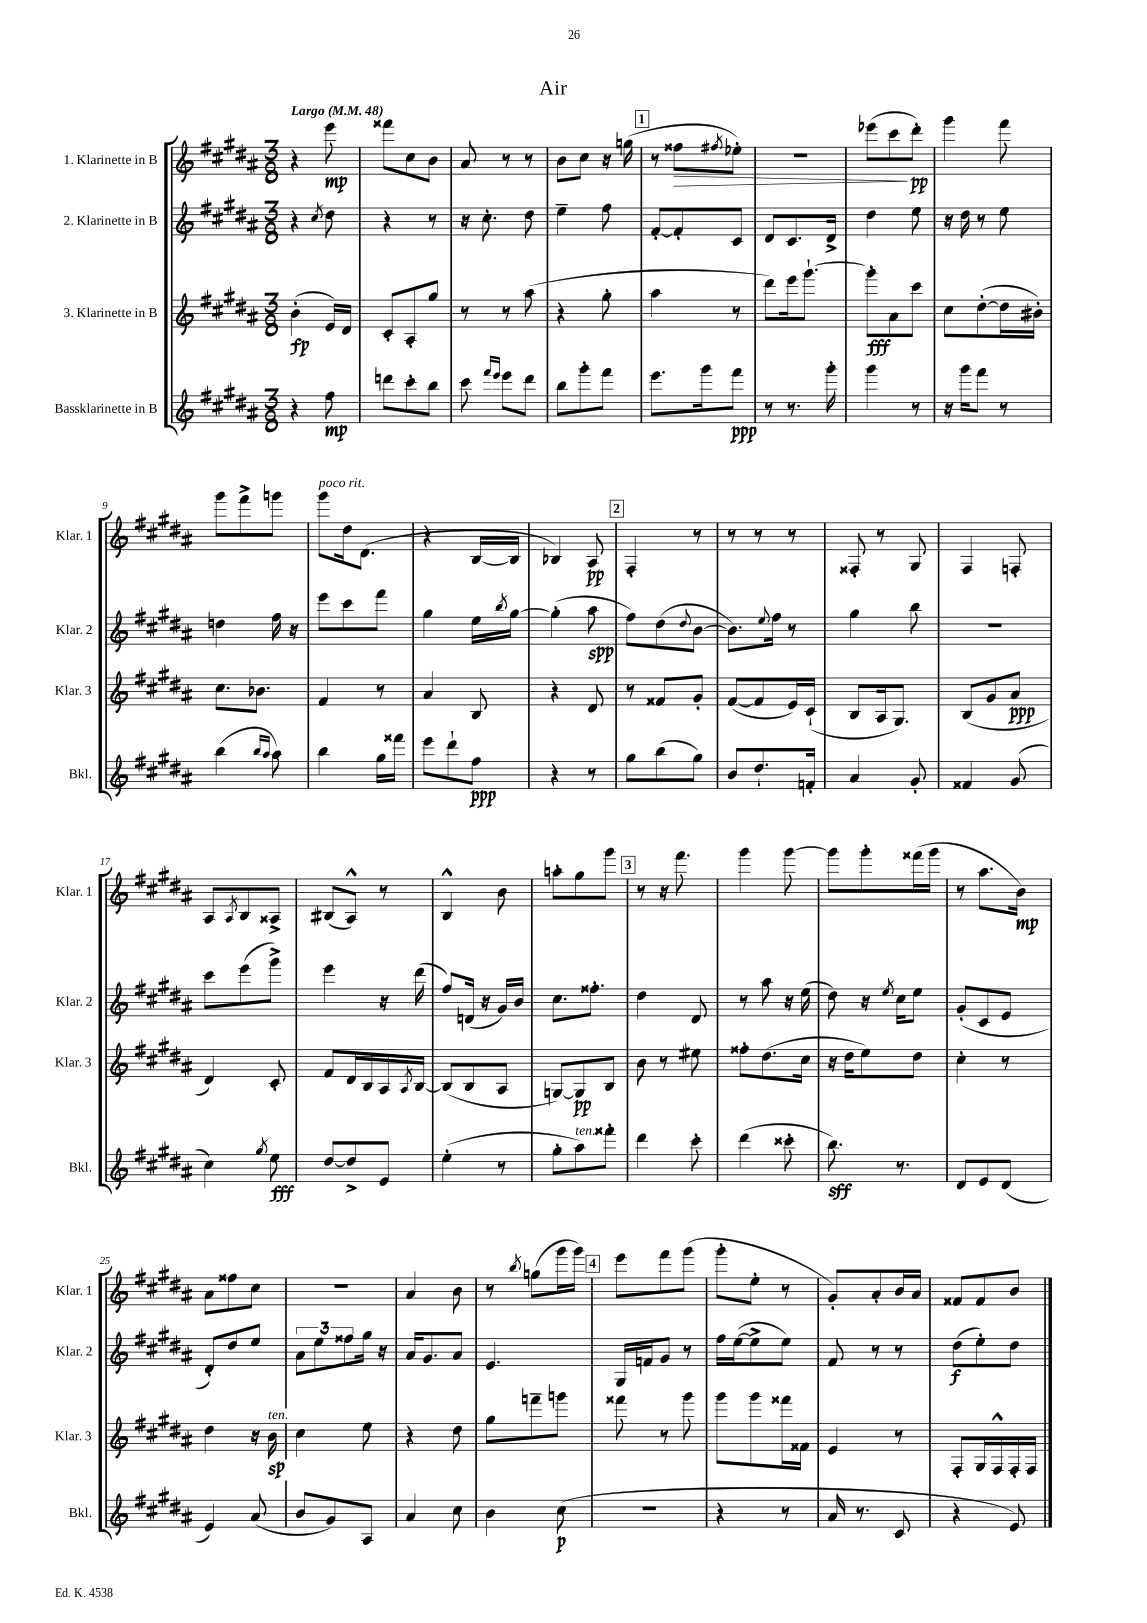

**kern	**kern	**kern	**kern
*staff4	*staff3	*staff2	*staff1
*clefG2	*clefG2	*clefG2	*clefG2
*k[f#c#g#d#a#]	*k[f#c#g#d#a#]	*k[f#c#g#d#a#]	*k[f#c#g#d#a#]
*M3/8	*M3/8	*M3/8	*M3/8
*MM48	*MM48	*MM48	*MM48
4r	(4b'	4r	4r
.	.	8qcc#	.
8ff#	16e)	8dd#	8eee
.	16d#	.	.
=	=	=	=
8ddd	8c#'	4r	8fff##
8ccc#'	8A#'	.	8cc#
8bb	8gg#	8r	8b
=	=	=	=
8ccc#	8r	16r	8a#
.	.	8.cc#'	.
16qqfff#	.	.	.
16qqeee	.	.	.
8eee	8r	.	8r
8ddd#	(8aa#	8dd#	8r
=	=	=	=
8bb	4r	4ee~	8b
8ggg#'	.	.	8cc#
8fff#	8gg#'	8ff#	16r
.	.	.	(16gg
=	=	=	=
8.eee	4aa#	[8f#'	8r
.	.	8f#']	8ff##
16ggg#	.	.	.
.	.	.	8qff#
8fff#	8r	8c#	8ee-')
=	=	=	=
8r	8ddd#)	8d#	4.r
8.r	16eee	8.c#	.
.	[8.ggg#`	.	.
16ggg#'	.	16d#^	.
=	=	=	=
4ggg#	8ggg#']	4dd#	(8eee-
.	8a#	.	8ccc#
8r	8ccc#	8ee	8ddd#')
=	=	=	=
16r	8cc#	16r	4ggg#
16ggg#	.	16dd#	.
8fff#	([8dd#'	8r	.
8r	16dd#]	8ee	8fff#
.	16b#')	.	.
=	=	=	=
(4bb	8.cc#	4dd	8ggg#
.	.	.	8fff#^
.	8.b-	.	.
16qqbb	.	.	.
16qqaa#	.	.	.
8aa#)	.	16ff#	8ggg
.	.	16r	.
=	=	=	=
4bb	4f#	8eee	8ggg#
.	.	8ccc#	16dd#
.	.	.	(8.d#
16gg#	8r	8fff#	.
16fff##	.	.	.
=	=	=	=
8eee	4a#	4gg#	4r
8ddd#`	.	.	.
8ff#	8B	16ee	[16B
.	.	8qbb	.
.	.	[16gg#	16B]
=	=	=	=
4r	4r	(4gg#']	4B-)
8r	8d#	8aa#	8A#
=	=	=	=
8gg#	8r	8ff#)	4F#'
(8bb	8f##	(8dd#	.
.	.	8qqdd#	.
8gg#)	8g#'	[8b	8r
=	=	=	=
8b	([8f#	8.b])	8r
8.dd#`	8f#]	.	8r
.	.	8qqee	.
.	.	16ff#	.
.	16e)	8r	8r
16f'	(16c#`	.	.
=	=	=	=
4a#	8B	4gg#	8F##'
.	16A#	.	8r
.	8.G#)	.	.
8g#'	.	8bb	8G#
=	=	=	=
4f##	(8B	4.r	4F#
.	8g#	.	.
(8g#	8a#	.	8F'
=	=	=	=
4cc#)	4d#)	8ccc#	8A#
.	.	.	8qA#
.	.	(8eee	8B
8qgg#	.	.	.
8ee	8c#'	8ggg#^)	8A##^
=	=	=	=
[8dd#	8f#	4eee	(8B#
8dd#^]	16d#	.	8A#^^)
.	16B	.	.
8e	16A#	16r	8r
.	8qA#	.	.
.	[16B	(16ddd#	.
=	=	=	=
(4ee'	(8B]	8ff#)	4B^^
.	8B	(16d	.
.	.	16r	.
8r	8A#	16g#)	8b
.	.	16b	.
=	=	=	=
8gg#'	[8G)	8.cc#	8aa'
8aa#)	8G]	.	8gg#
.	.	8.ff##'	.
8fff##'	8B	.	8ggg#
=	=	=	=
4ddd#	8b	4dd#	8r
.	8r	.	16r
.	.	.	8.fff#
8ccc#'	8ee#	8d#	.
=	=	=	=
(4ddd#	8ff##'	8r	4ggg#
.	(8.dd#	8aa#	.
8ccc##'	.	16r	[8ggg#
.	16cc#	(16ee	.
=	=	=	=
8.bb)	16r	8dd#)	8ggg#]
.	16dd#	.	.
.	8ee)	16r	8ggg#'
.	.	8qee	.
8.r	.	16cc#	.
.	8dd#	8ee	(16fff##
.	.	.	16ggg#
=	=	=	=
8d#	4cc#'	(8g#'	8r
8e	.	8c#	8.aa#
(8d#	8r	8e	.
.	.	.	16b)
=	=	=	=
4e)	4dd#	8d#')	8a#
.	.	8dd#	8ff##
(8a#	16r	8ee	8cc#
.	16b	.	.
=	=	=	=
8b	4cc#	12a#	4.r
.	.	12ee	.
8g#)	.	.	.
.	.	12ff##	.
8A#	8ee	16gg#	.
.	.	16r	.
=	=	=	=
4a#	4r	16a#	4a#
.	.	8.g#	.
8cc#	8dd#	8a#	8b
=	=	=	=
4b	8gg#	4.e	8r
.	.	.	8qbb
.	8fff~	.	(8gg
(8cc#	8ggg	.	16ggg#
.	.	.	16ggg#)
=	=	=	=
4.r	8fff##	16G#	8eee
.	.	16f	.
.	8r	8g#	8fff#
.	8ggg#	8r	(8ggg#
=	=	=	=
4r	8ggg#	16ff#	8ggg#'
.	.	([16ee	.
.	8ggg#	8ee^]	8ee'
8r	16fff##	8ee)	8r
.	16f##	.	.
=	=	=	=
16a#	4e	8f#	8g#')
8.r	.	.	.
.	.	8r	8a#'
8c#	8r	8r	16b
.	.	.	16a#
=	=	=	=
4r	8F#'	(8dd#	8f##
.	16G#	8ee')	8f##
.	16F#^^	.	.
8e)	16F#'	8dd#	8b
.	16F#	.	.
==	==	==	==
*-	*-	*-	*-
